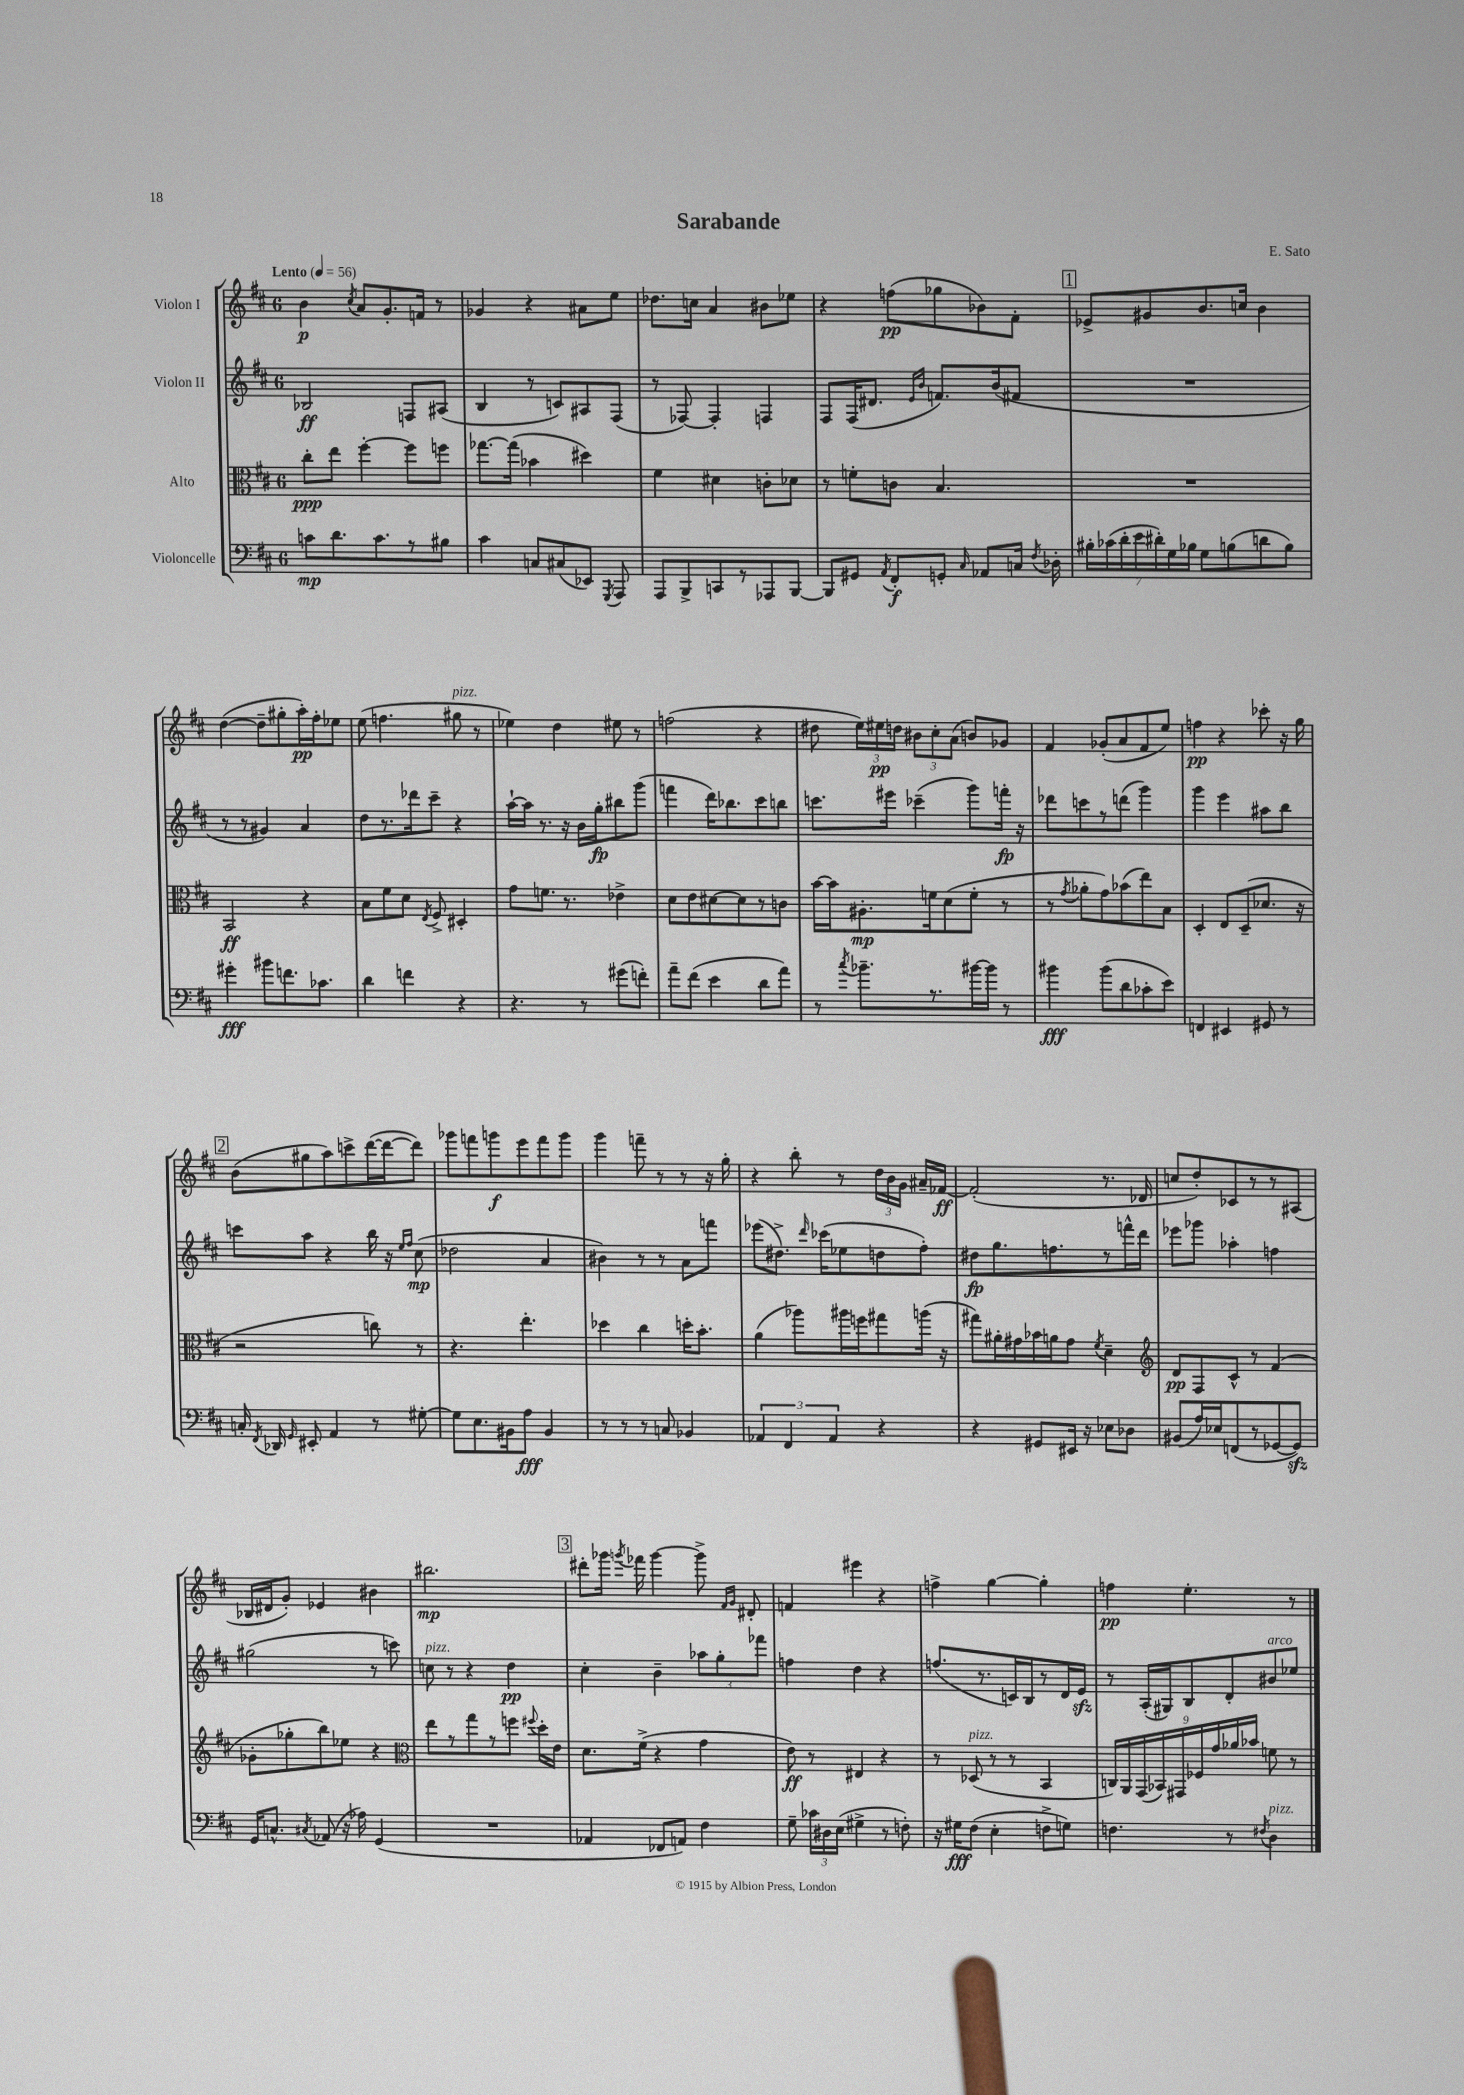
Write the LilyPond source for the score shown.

\header { title = "Sarabande" composer = "E. Sato" }
<<
\new StaffGroup <<
\new Staff = "s0" \with { instrumentName = "Violon I" } {
    \clef treble \key d \major \once \override Staff.TimeSignature.style = #'single-digit \time 6/8 \tempo "Lento" 4 = 56
    \autoBeamOff b'4\p \acciaccatura { cis''8 } a'8[ g'8.-. f'16] r8 |
    ges'4 r4 ais'8[ e''8] |
    des''8.[ c''16] a'4 bis'8[ ees''8] |
    r4 f''8[\pp( ges''8 bes'8) fis'8]-. |
    \mark \markup { \box "1" } ees'8[-> gis'8 b'8. c''16] b'4 |
    d''4~( d''8[-- gis''8-. a''16-.\pp) fis''16-. ees''8] |
    e''8( f''4. gis''8^\markup { \italic "pizz." } r8 |
    ees''4) d''4 eis''8 r8 |
    f''2( r4 |
    dis''8 \tuplet 3/2 { e''16[) eis''16\pp d''16] } \tuplet 3/2 { bis'8[ cis''8-. a'8]( } b'8[) ges'8] |
    fis'4 ges'8[-.( a'8 fis'8 e''8]) |
    f''4\pp r4 ces'''8-. r16 g''16 |
    \mark \markup { \box "2" } b'8[( gis''8 a''8) c'''8-> d'''16~( d'''16~ d'''8]) |
    ges'''8[ f'''8 g'''8\f e'''8 f'''8 g'''8] |
    g'''4 f'''8-- r8 r8 r16 g''16-. |
    r4 b''8-. r8 \tuplet 3/2 { d''16[ b'16 g'16] } ais'16[-- fes'16]~\ff |
    fes'2-.( r8. des'16 |
    c''8[ d''8-.) ces'8 r8 r8 ais8]( |
    bes16[ dis'16 g'8]-.) ees'4 bis'4 |
    bis''2.\mp |
    \mark \markup { \box "3" } dis'''8[-. ges'''16] \acciaccatura { g'''8 } fes'''16 g'''4~ g'''8-> \grace { fis'16[ g'16] } dis'8-. |
    f'4 eis'''4 r4 |
    f''4-> g''4~ g''4-. |
    f''4\pp e''4.-. r8 \bar "|." |
}
\new Staff = "s1" \with { instrumentName = "Violon II" } {
    \clef treble \key d \major \once \override Staff.TimeSignature.style = #'single-digit \time 6/8
    \autoBeamOff bes2\ff f8[ ais8]( |
    b4 r8 c'8[) ais8 fis8]( |
    r8 fes8~) fes4-. f4 |
    fis8[ fis16( dis'8.] \grace { e'16[ b'16] } f'8.[) b'16( fis'8] |
    \mark \markup { \box "1" } R2. |
    r8 r8 gis'4) a'4 |
    d''8[ r8. des'''16 cis'''8]-- r4 |
    a''16[~-! a''16] r8. r16 b'16[ g''16-.\fp bis''8 g'''8]( |
    f'''4 d'''16[) bes''8. cis'''8 b''8] |
    c'''8.[ eis'''16] ces'''4--( g'''8[) f'''16]-.\fp r16 |
    des'''8[ c'''8 r8 d'''8]( g'''4) |
    g'''4 e'''4 ais''8[ b''8] |
    \mark \markup { \box "2" } c'''8[ a''8] r4 b''16 r16 \grace { e''16[ fis''16] } cis''8\mp( |
    des''2 a'4 |
    bis'4) r8 r8 a'8[ f'''8] |
    ees'''8[( dis''8.]->) \grace { d'''16 } ces'''16[( ees''8 d''8 fis''8]-.) |
    dis''8[\fp g''8. f''8. r8 f'''16-^ d'''16] |
    ees'''8[ ges'''8] aes''4-. f''4 |
    gis''2( r8 c'''8) |
    c''8^\markup { \italic "pizz." } r8 r4 d''4\pp |
    \mark \markup { \box "3" } cis''4-. b'4-- \tuplet 3/2 { aes''8[ g''8-. fes'''8] } |
    f''4 d''4 r4 |
    f''8.[( r8. c'16) b16 r8 d'16 e'16]\sfz |
    r8 a16[-.( gis16) b8 d'8-. bis'8^\markup { \italic "arco" } ees''8] \bar "|." |
}
\new Staff = "s2" \with { instrumentName = "Alto" } {
    \clef alto \key d \major \once \override Staff.TimeSignature.style = #'single-digit \time 6/8
    \autoBeamOff cis''8[-.\ppp e''8] fis''4~-. fis''8[ f''8] |
    ges''8.[~ ges''16]( bes'4 dis''4) |
    fis'4 dis'4 c'8[-. des'8] |
    r8 f'8[-. c'8] b4. |
    \mark \markup { \box "1" } R2. |
    b,2\ff r4 |
    b8[ fis'8 d'8] \acciaccatura { e8 } fis8-> dis4-. |
    g'8[ f'8.] r8. ees'4-> |
    d'8[ e'8 dis'8~ dis'8 r8 c'8] |
    b'16[~ b'16 ais8.-.\mp f'16 d'8( f'8]-. r8 |
    r8 \acciaccatura { g'8 } aes'8[-. g'8) bes'8( e''8) b8] |
    d4-. e8[ d8--( des'8.] r16 |
    \mark \markup { \box "2" } r2 c''8) r8 |
    r4. e''4.-. |
    des''4 cis''4 d''16[-. b'8.]-. |
    a'4( aes''8[) ais''16 f''16 gis''8 a''16]( r16 |
    gis''8[) ais'16-. gis'16 bes'16 a'16 gis'8] \acciaccatura { fis'8 } d'4-- |
    \clef treble d'8[\pp fis8 cis'8]-^ r8 fis'4( |
    ges'8[-. ges''8-. b''8) ees''8] r4 |
    \clef alto e''8[ r8 g''8 r8 f''8] \appoggiatura { fis''8 } d''16[-. e'16] |
    \mark \markup { \box "3" } d'8.[ fis'16]->( r4 g'4 |
    e'8\ff) r8 eis4 r4 |
    r8 des8^\markup { \italic "pizz." }( r8 r8 b,4 |
    \tuplet 9/8 { c16[) a,16 g,16( bes,16) gis,16 fes16 g'16 aes'16 bes'16] } f'8 r8 \bar "|." |
}
\new Staff = "s3" \with { instrumentName = "Violoncelle" } {
    \clef bass \key d \major \once \override Staff.TimeSignature.style = #'single-digit \time 6/8
    \autoBeamOff c'8[\mp d'8. c'8. r8 bis8] |
    cis'4 c8[ cis8( ees,8]) \acciaccatura { g,,8 } a,,8 |
    a,,8[ b,,8-> c,8 r8 aes,,8 b,,8]~ |
    b,,8[ gis,8] \acciaccatura { a,8 } fis,8[-.\f g,8]-. \grace { cis16 } aes,8[ c16] \acciaccatura { fis8 } des16-. |
    \mark \markup { \box "1" } \tuplet 7/4 { bis16[-. ces'16( d'16-. e'16 dis'16-.) g16 bes16] } g8[ b8( d'8 b8]) |
    gis'4-.\fff bis'8[ f'8. ces'8.] |
    d'4 f'4 r4 |
    r4. r8 gis'8[( f'8]-.) |
    a'8[-- fis'8]( e'4 d'8[ a'8]) |
    r8 \acciaccatura { cis''8 } bes'8.[-- r8. bis'16~ bis'16] r8 |
    bis'4\fff bis'8[( d'8 ces'8-. e'8]) |
    f,4 eis,4 gis,8 r8 |
    \mark \markup { \box "2" } c16-. \acciaccatura { fis,8 } des,16 \grace { g,16 } eis,8-. a,4 r8 gis8~-. |
    gis8[ e8. bis,16 a8]\fff bis,4 |
    r8 r8 r8 c8 bes,4 |
    \tuplet 3/2 { aes,4 fis,4 aes,4 } r4 |
    r4 gis,8[ eis,16] r16 ees8[ des8] |
    bis,8[( a16) ees16 f,8( r8 ges,8~ ges,8]\sfz) |
    g,16[ c8.]-^ \acciaccatura { cis8 } aes,8( r16 aes16) g,4( |
    R2. |
    \mark \markup { \box "3" } aes,4 fes,8[ a,8]) fis4 |
    g8-- \tuplet 3/2 { ces'16[ dis16 e16]( } gis4-> r8 f8-.) |
    r16 gis16[\fff fis8]( e4-. f8[-> g8]) |
    f4. r8 \acciaccatura { fis8 } d4^\markup { \italic "pizz." } \bar "|." |
}
>>
>>
\layout { \context { \Score \remove "Bar_number_engraver" } }
